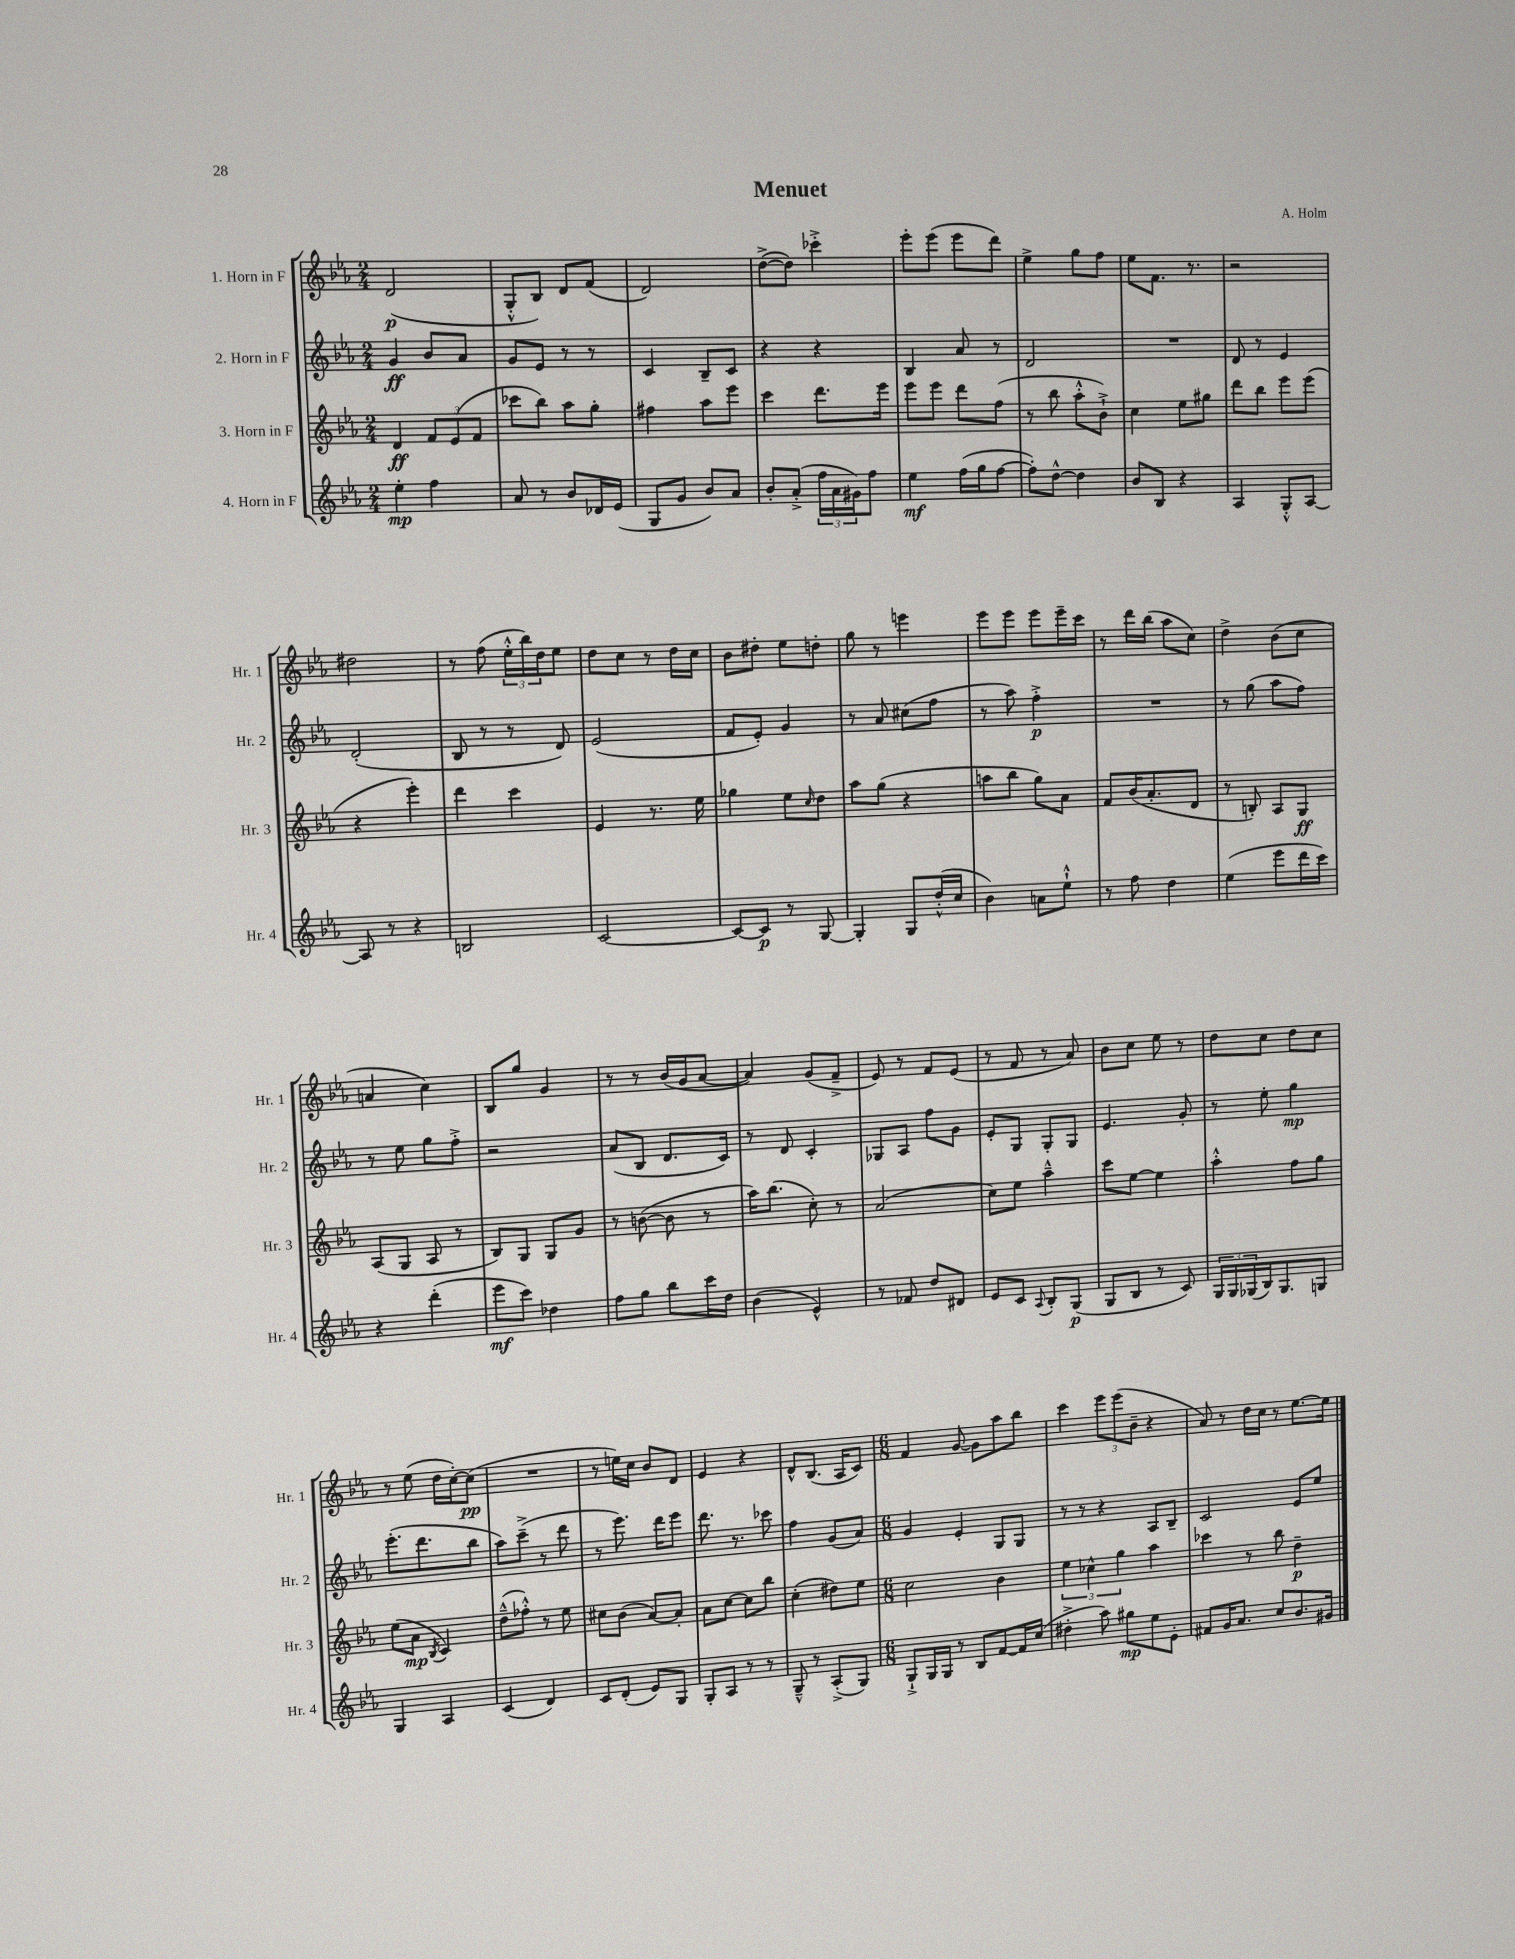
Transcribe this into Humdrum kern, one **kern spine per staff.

**kern	**kern	**kern	**kern
*staff4	*staff3	*staff2	*staff1
*clefG2	*clefG2	*clefG2	*clefG2
*k[b-e-a-]	*k[b-e-a-]	*k[b-e-a-]	*k[b-e-a-]
*M2/4	*M2/4	*M2/4	*M2/4
4ee-'\	4d/	4g/	(2d/
4ff\	12f/L	8b-/L	.
.	(12e-/	.	.
.	.	8a-/J	.
.	12f/J	.	.
=	=	=	=
8a-/	8ccc-\L	8g/L	8G'^^/L
8r	8bb-\J)	8e-/J	8B-/J)
8b-/L	8aa-\L	8r	8d/L
16d-/L	8gg'\J	8r	(8f/J
(16e-/JJ	.	.	.
=	=	=	=
8G/L	4ff#\	4c/	2d/)
8g/J	.	.	.
8b-/L)	8aa-\L	8B-~/L	.
8a-/J	8eee-\J	8c/J	.
=	=	=	=
8b-'/L	4ccc\	4r	([8dd^\L
(8a-'^/J	.	.	8dd\]J)
24ff\LL	8.ddd\L	4r	4ccc-'^\
24a-\	.	.	.
24g#\J)	.	.	.
8ff\J	.	.	.
.	16eee-\Jk	.	.
=	=	=	=
4ee-\	8eee-\L	4B-/	8eee-'\L
.	8eee-\J	.	(8eee-\J
(16ff\LL	8ddd\L	8a-/	8eee-\L
16gg\J	.	.	.
[8ff\J	(8ff\J	8r	8ddd\J)
=	=	=	=
8ff'\]L)	8r	2d/	4ee-^\
[8dd^^\J	8bb-\	.	.
4dd\]	8aa-'^^\L	.	8gg\L
.	8b-`^\J)	.	8ff\J
=	=	=	=
8b-/L	4cc\	2r	8ee-\L
8B-/J	.	.	8.f\J
4r	8ee-\L	.	.
.	.	.	8.r
.	8gg#\J	.	.
=	=	=	=
4A-/	8ddd\L	8d/	2r
.	8bb-\J	8r	.
8G'^^/L	8eee-\L	4e-/	.
[8A-/J	(8eee-\J	.	.
=	=	=	=
8A-/]	4r	(2d'/	2dd#\
8r	.	.	.
4r	4eee-'\)	.	.
=	=	=	=
2B/	4ddd\	8B-/	8r
.	.	8r	(8ff\
.	4ccc\	8r	24ee-'^^\LL
.	.	.	24bb-\)
.	.	.	24dd\J
.	.	8d/)	8ee-\J
=	=	=	=
[2c/	4e-/	(2e-/	8dd\L
.	.	.	8cc\J
.	8.r	.	8r
.	.	.	16dd\LL
.	16ee-\	.	16cc\JJ
=	=	=	=
8c/_L	4gg-\	8f/L	8b-\L
8c/]J	.	8e-'/J)	8dd#'\J
8r	8ee-\L	4g/	8ee-\L
.	16qqcc/	.	.
[8G/	8dd\J	.	8dd'\J
=	=	=	=
4G'/]	8aa-\L	8r	8gg\
.	(8gg\J	8a-/	8r
8G/L	4r	(8cc#\L	4eee\
(16dd'^^/L	.	8ff\J	.
16cc/JJ	.	.	.
=	=	=	=
4b-\)	8aa\L	8r	8eee-\L
.	8bb-\J	8aa-\)	8eee-\J
8a\L	8gg\L)	4ff'^\	8eee-\L
8ee-`^^\J	8a-\J	.	16eee-~\L
.	.	.	16ccc\JJ
=	=	=	=
8r	8f/L	2r	8r
8ff\	(16b-/K	.	16ddd\LL
.	8.a-'/	.	(16bb-\JJ
4dd\	.	.	8aa-\L
.	8d/J	.	8cc\J)
=	=	=	=
(4ee-\	8r	8r	4dd^\
.	8B'/)	(8gg\	.
8eee-\L	8A-/L	8aa-\L	(8b-\L
16ddd\L	8G/J	8ff\J)	8cc\J
16ccc\JJ)	.	.	.
=	=	=	=
4r	(8A-/L	8r	4a/
.	8G/J	8ee-\	.
(4ddd'\	8A-/	8gg\L	4cc\)
.	8r	8ff'^\J	.
=	=	=	=
8eee-\L	8B-/L)	2r	8B-/L
8ccc\J)	8G/J	.	8gg/J
4dd-\	8G/L	.	4g/
.	8g/J	.	.
=	=	=	=
8ff\L	8r	(8a-/L	8r
8gg\J	([8b\	8B-/J	8r
8bb-\L	8b\]	8.d/L	(16b-/LL
.	.	.	16g/J
16ccc\L	8r	.	[8a-/J
16dd\JJ	.	16c/Jk)	.
=	=	=	=
(4b-\	16aa-\LK)	8r	4a-/])
.	(8.bb-\J	.	.
.	.	8d/	.
4e-^^/)	8cc'\)	4c'/	(8g/L
.	8r	.	8f~^/J
=	=	=	=
8r	(2a-/	8G-/L	8e-/)
8f-/	.	8A-/J	8r
8dd/L	.	8ff\L	8f/L
8d#/J	.	8g\J	(8e-/J
=	=	=	=
8e-/L	8cc\L)	8e-'/L	8r
8c/J	8ee-\J	8G/J	8f/
8qqA-/	.	.	.
8B-'/L	4aa-~^^\	8G'/L	8r
(8G/J	.	8G/J	8a-/)
=	=	=	=
8G/L	8ccc\L	4.e-/	8b-\L
8B-/J	[8ee-\J	.	8cc\J
8r	4ee-\]	.	8ee-\
8c/)	.	8g'/	8r
=	=	=	=
24G/LL	4aa-'^^\	8r	8dd\L
24G/	.	.	.
(24G-/	.	.	.
16B-/J)	.	8ee-'\	8cc\J
8.G-/	.	.	.
.	8ff\L	4gg\	8dd\L
8G/J	8gg\J	.	8cc\J
=	=	=	=
4G/	(8ee-\L	(8.eee-'\L	8r
.	8a-\J	.	(8ee-\
.	.	8.ddd\	.
.	8qB-/	.	.
4A-/	4c/)	.	16dd\LL
.	.	.	[16cc'\J)
.	.	8bb-\J	(8cc\]J
=	=	=	=
(4c/	(8dd~^^\L	8aa-\L)	2r
.	8ff-'^^\J)	(8ccc~^\J	.
4d/)	8r	8r	.
.	8ee-\	8ddd\	.
=	=	=	=
8c/L	8cc#\L	8r	8r
(8d'/J	(8b-\J	8.eee-\)	16ee\LL)
.	.	.	16cc\JJ
8e-/L)	[8a-/L)	.	8b-/L
.	.	16ddd\LK	.
8G/J	8a-'/]J	8eee-\J	8d/J
=	=	=	=
8G'/L	8a-\L	8.ddd\	4e-/
8A-/J	[8cc\J	.	.
.	.	8.r	.
8r	8cc\]L	.	4r
8r	8bb-\J	8ccc-\	.
=	=	=	=
8G~^^/	(4cc'\	4ff\	8d^^/L
8r	.	.	(8.B-/J
(8A-'^/L	8dd#\L)	(8g/L	.
.	.	.	16A-/LK
8G/J)	8ee-\J	8a-/J)	8c/J)
=	=	=	=
*M6/8	*M6/8	*M6/8	*M6/8
8G`^/L	2cc\	4g/	4f/
16G/L	.	.	.
16G/JJ	.	.	.
8r	.	4e-'/	[8g/
8B-/L	.	.	8g\]L
[8f/	4b-\	8G/L	8aa-\
16f/]L	.	8G/J	8bb-\J
(16cc/JJ	.	.	.
=	=	=	=
4dd#'^\	6ee-\	8r	4ccc\
.	.	8r	.
.	6cc-^^\	.	.
8aa-\)	.	4r	12eee-\L
.	6gg\	.	(12eee-\
8gg#\L	.	.	.
.	.	.	12b-~\J
8ee-\	4aa-\	8A-/L	4r
8e-'\J	.	8B-~/J	.
=	=	=	=
8f#/L	4ccc-\	2c/	8a-/)
16g/K	.	.	8r
8.a-/J	.	.	.
.	8r	.	16dd\LL
.	.	.	16cc\JJ
8cc/L	8bb-\	.	8r
8.b-/	4dd~\	8e-/L	[8.ee-\L
.	.	8ee-/J	.
16g#/Jk	.	.	16ee-\]Jk
==	==	==	==
*-	*-	*-	*-
